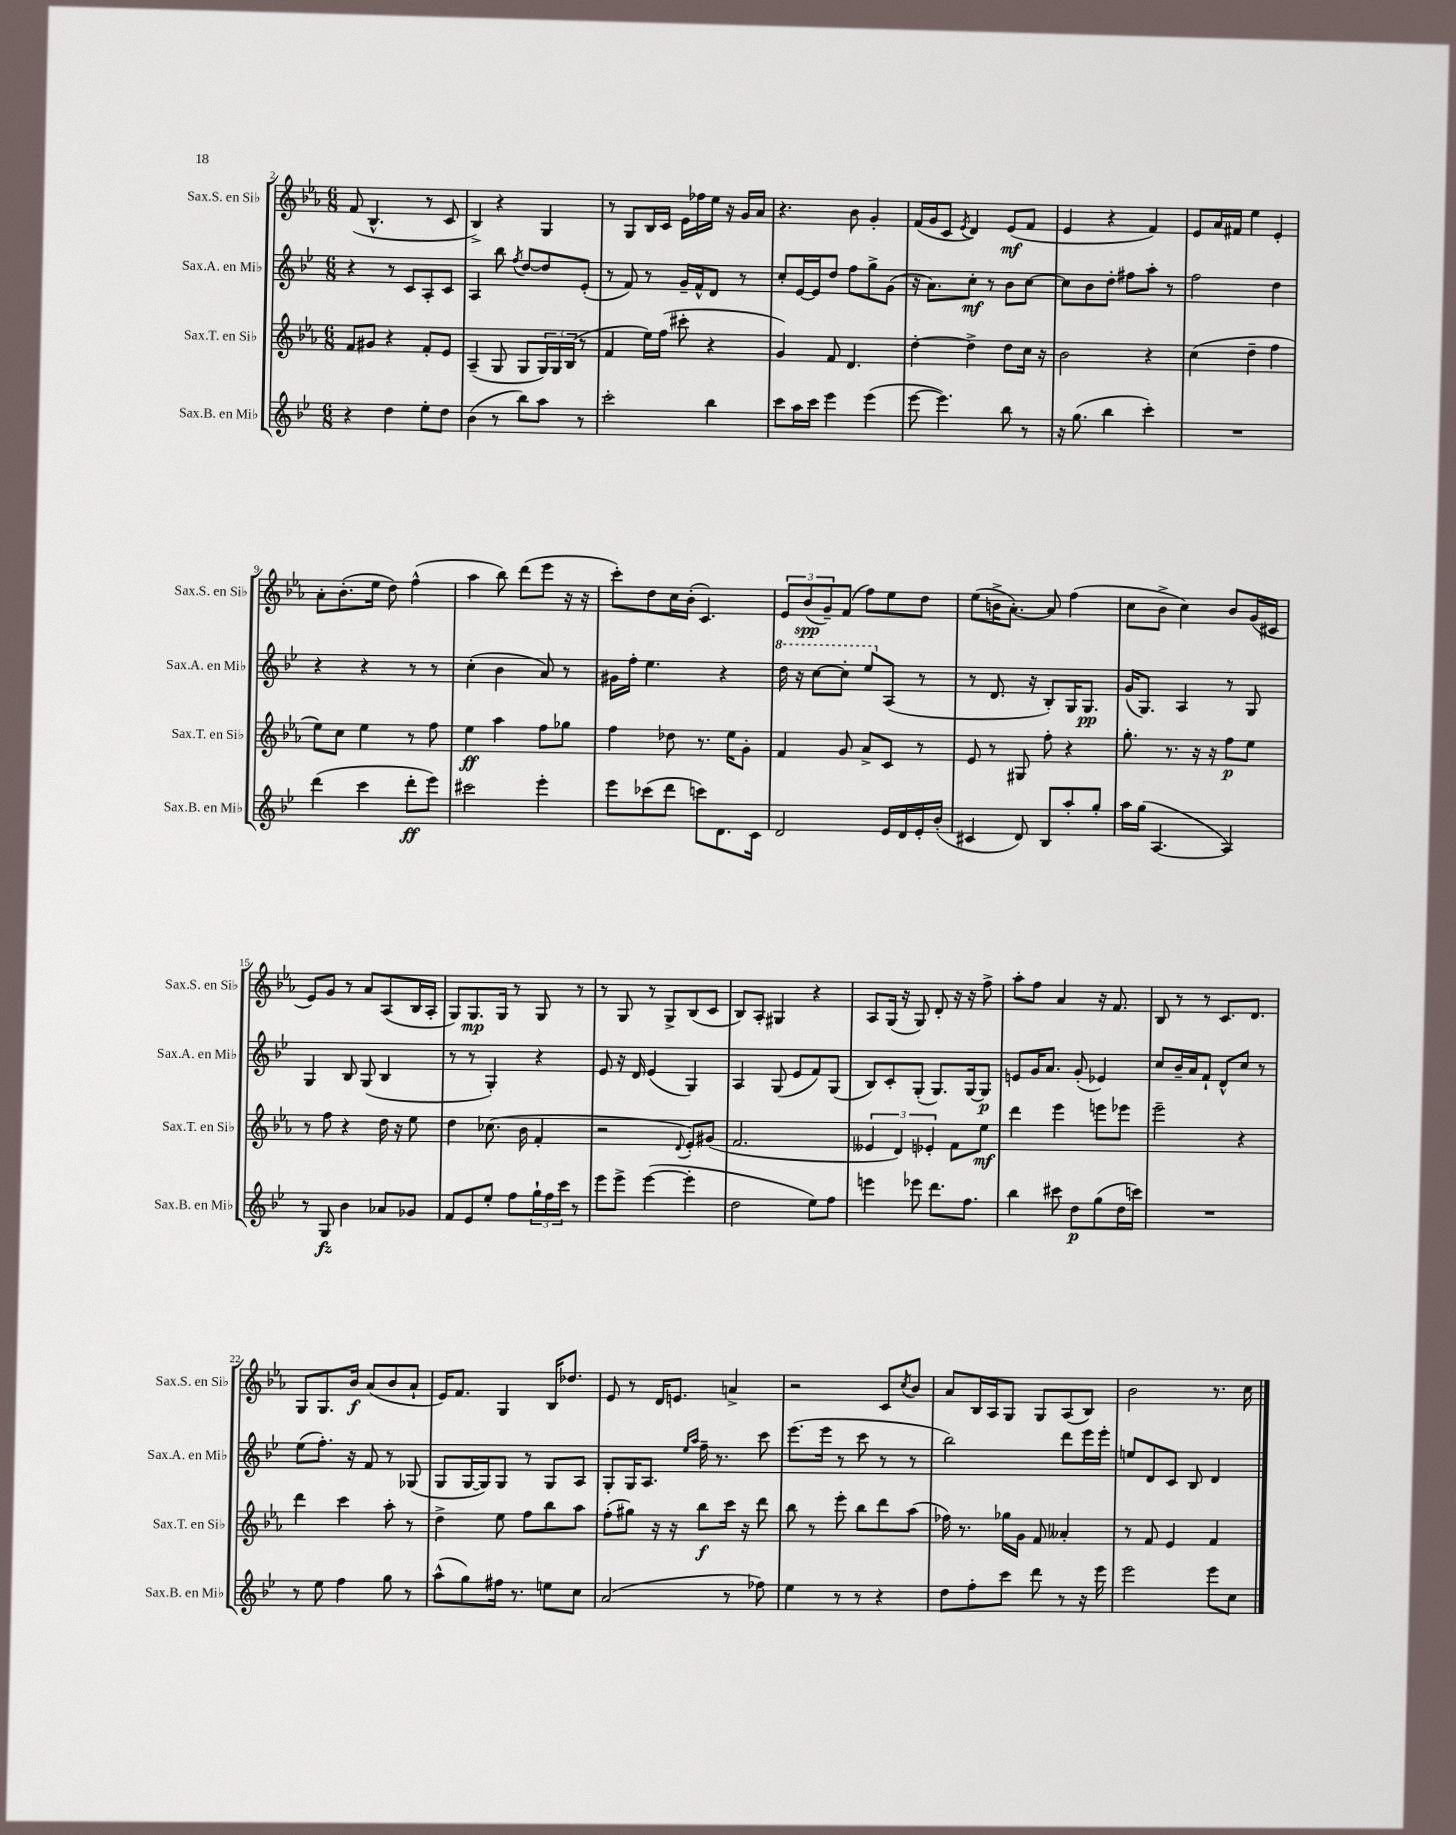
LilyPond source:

<<
\new StaffGroup <<
\new Staff = "s0" \with { instrumentName = "Sax.S. en Sib" shortInstrumentName = "Sax.S. en Sib" } {
    \clef treble \key ees \major \numericTimeSignature \time 6/8
    f'8( bes4.-^ r8 c'8 |
    bes4->) r4 g4 |
    r8 g8 bes16 c'16 ees'16 fes''16 ees''16 r16 g'16 aes'16 |
    r4. bes'8 g'4-. |
    f'16( g'16 c'8 \acciaccatura { ees'8 } d'4) ees'8\mf( f'8 |
    ees'4 r4 f'4) |
    ees'8 aes'16 fis'16 ees''4 ees'4-. |
    aes'8-. bes'8.-.( ees''16 d''8) f''4-^( |
    aes''4 bes''8) d'''8( ees'''8 r16 r16 |
    c'''8-.) d''8 c''16 bes'16-.( c'4.) |
    \tuplet 3/2 { ees'8 bes'8\spp( g'8--) } f'8( f''8) ees''8 d''8 |
    ees''8( b'16-> aes'8.~-.) aes'8 f''4( |
    c''8 bes'8-> c''4) bes'8 g'16( cis'16 |
    ees'8) g'8 r8 aes'8 aes8( bes16 aes16-. |
    g8) g8.\mp g16 r8 g8 r8 |
    r8 g8 r8 g8-> bes8( c'8 |
    bes8) aes8-. gis4 r4 |
    aes8 g16( r16 g8) d'8-. r16 r16 f''8-> |
    aes''8-. f''8 aes'4 r16 f'8. |
    bes8 r8 r8 c'8. d'8. |
    g8 g8. bes'16\f aes'8( bes'8 aes'8-! |
    ees'16) f'8. g4 bes16 des''8. |
    ees'8 r8 d'16 e'8. a'4-> |
    r2 c'8 \acciaccatura { c''8 } bes'8 |
    aes'8 bes16 aes16 g8 g8 aes8( bes8) |
    bes'2 r8. c''16 \bar "|." |
}
\new Staff = "s1" \with { instrumentName = "Sax.A. en Mib" shortInstrumentName = "Sax.A. en Mib" } {
    \clef treble \key bes \major \numericTimeSignature \time 6/8
    r4 r8 c'8 a8-. c'8 |
    a4 bes''8 \acciaccatura { f''8 } d''8~ d''8 ees'8-.( |
    r8 f'8) r8 g'16-- f'16-^ d'8 r8 |
    c''8-. ees'16~ ees'16 d''8 f''8 g''8-> g'8( |
    r16 a'8.) c''8-.\mf r8 bes'8 c''8~ |
    c''8 bes'8 d''8-. fis''8 a''8-. r8 |
    f''2 d''4 |
    r4 r4 r8 r8 |
    c''4-.( bes'4 a'8) r8 |
    gis'16 f''16-. ees''4. r4 |
    \ottava #1 d'''16 r16 c'''8~ c'''8-. ees'''8 \ottava #0 a8( r8 |
    r8 d'8. r16 bes8-.) g16 g8.\pp |
    g'16( g8.) a4 r8 g8 |
    g4 bes8 g8( bes4 |
    r8 r8 g4-.) r4 |
    ees'8 r16 d'16 ees'4( g4) |
    a4 g8( ees'8 f'8) g8( |
    bes8) c'8-. g8-.( g8.) g16~ g8\p |
    e'8 g'16 a'8. g'8-.( ees'4) |
    c''8 bes'16-- a'16 f'8-! d'8-^ c''8 r8 |
    ees''8( f''8.-.) r16 f'8 r8 ges8( |
    g8 g16~ g16) g8 r8 g8 a8 |
    g8-. g16 a8. \grace { ees''16 a''16 } f''16-- r8. c'''8 |
    ees'''8.( ees'''16 r8 c'''8 r8 r8 |
    bes''2) d'''8 ees'''16 ees'''16-. |
    e''8 d'8 c'8 bes8 d'4 \bar "|." |
}
\new Staff = "s2" \with { instrumentName = "Sax.T. en Sib" shortInstrumentName = "Sax.T. en Sib" } {
    \clef treble \key ees \major \numericTimeSignature \time 6/8
    f'8 gis'8 r4 f'8-. ees'8 |
    aes4--( g8 g8 \tuplet 3/2 { g16) g16 bes16( } r8 |
    f'4 ees''16) f''16( cis'''8-. r4 |
    g'4) f'8 d'4. |
    d''4~-. d''4-> d''8 c''16 r16 |
    bes'2 r4 |
    c''4( d''4-- f''4 |
    ees''8) c''8 ees''4 r8 f''8 |
    ees''4\ff aes''4 f''8 ges''8 |
    f''4 des''8 r8. ees''16 g'8-. |
    f'4 g'8 aes'8-> c'8 r8 |
    ees'8 r8 gis8 f''8-. r4 |
    g''8.-. r8. r16 r16 f''8\p ees''8 |
    r8 f''8 r4 d''16 r16 ees''8 |
    d''4 ces''8.( bes'16 f'4-. |
    r2 \appoggiatura { d'8 } ees'8-.) gis'8( |
    f'2. |
    \tuplet 3/2 { eeses'4 d'4) ees'4-. } f'8 ees''8\mf |
    d'''4 ees'''4 e'''8 ees'''8 |
    ees'''2-- r4 |
    d'''4 c'''4 aes''8-. r8 |
    d''4-> ees''8 f''8 bes''8 aes''8 |
    f''8-.( gis''8) r16 r16 bes''8\f c'''16 r16 d'''8 |
    bes''8 r8 ees'''8-. bes''8 d'''8 aes''8( |
    fes''16) r8. ges''16 g'16 f'8 aeses'4-. |
    r8 f'8 ees'4 f'4 \bar "|." |
}
\new Staff = "s3" \with { instrumentName = "Sax.B. en Mib" shortInstrumentName = "Sax.B. en Mib" } {
    \clef treble \key bes \major \numericTimeSignature \time 6/8
    r4 d''4 ees''8-. d''8 |
    bes'4( r8 bes''8) a''8 r8 |
    c'''2-. bes''4 |
    c'''8 a''16 c'''16 ees'''4 ees'''4( |
    ees'''8~ ees'''4.) bes''8 r8 |
    r16 g''8.( bes''4 c'''4-.) |
    R2. |
    d'''4( c'''4 d'''8-.\ff ees'''8) |
    cis'''2 ees'''4-. |
    ees'''8 ces'''8( d'''8 c'''8) d'8. c'16 |
    d'2 ees'16 d'16 ees'16-. bes'16-.( |
    cis'4 d'8) bes8 a''8-. g''8-. |
    a''16 g''16( a4.~ a4) |
    r8 g8\fz bes'4 aes'8 ges'8 |
    f'8 ees'8 ees''8-. f''8 \tuplet 3/2 { g''16-! f''16 c'''16 } r8 |
    ees'''8 ees'''8-> ees'''4~( ees'''4-. |
    d''2 ees''8) f''8 |
    e'''4 ees'''8 d'''8. f''8. |
    bes''4 cis'''8 d''8\p g''8( d''16 c'''16) |
    R2. |
    r8 ees''8 f''4 g''8 r8 |
    a''8-^( g''8) fis''16 r8. e''8 c''8 |
    a'2( r8 fes''8) |
    ees''4 r8 r8 r4 |
    d''8 f''8-. c'''8 d'''8 r8 r16 ees'''16 |
    ees'''2 ees'''8 c''8 \bar "|." |
}
>>
>>
\layout { \context { \Score currentBarNumber = #2 } }
